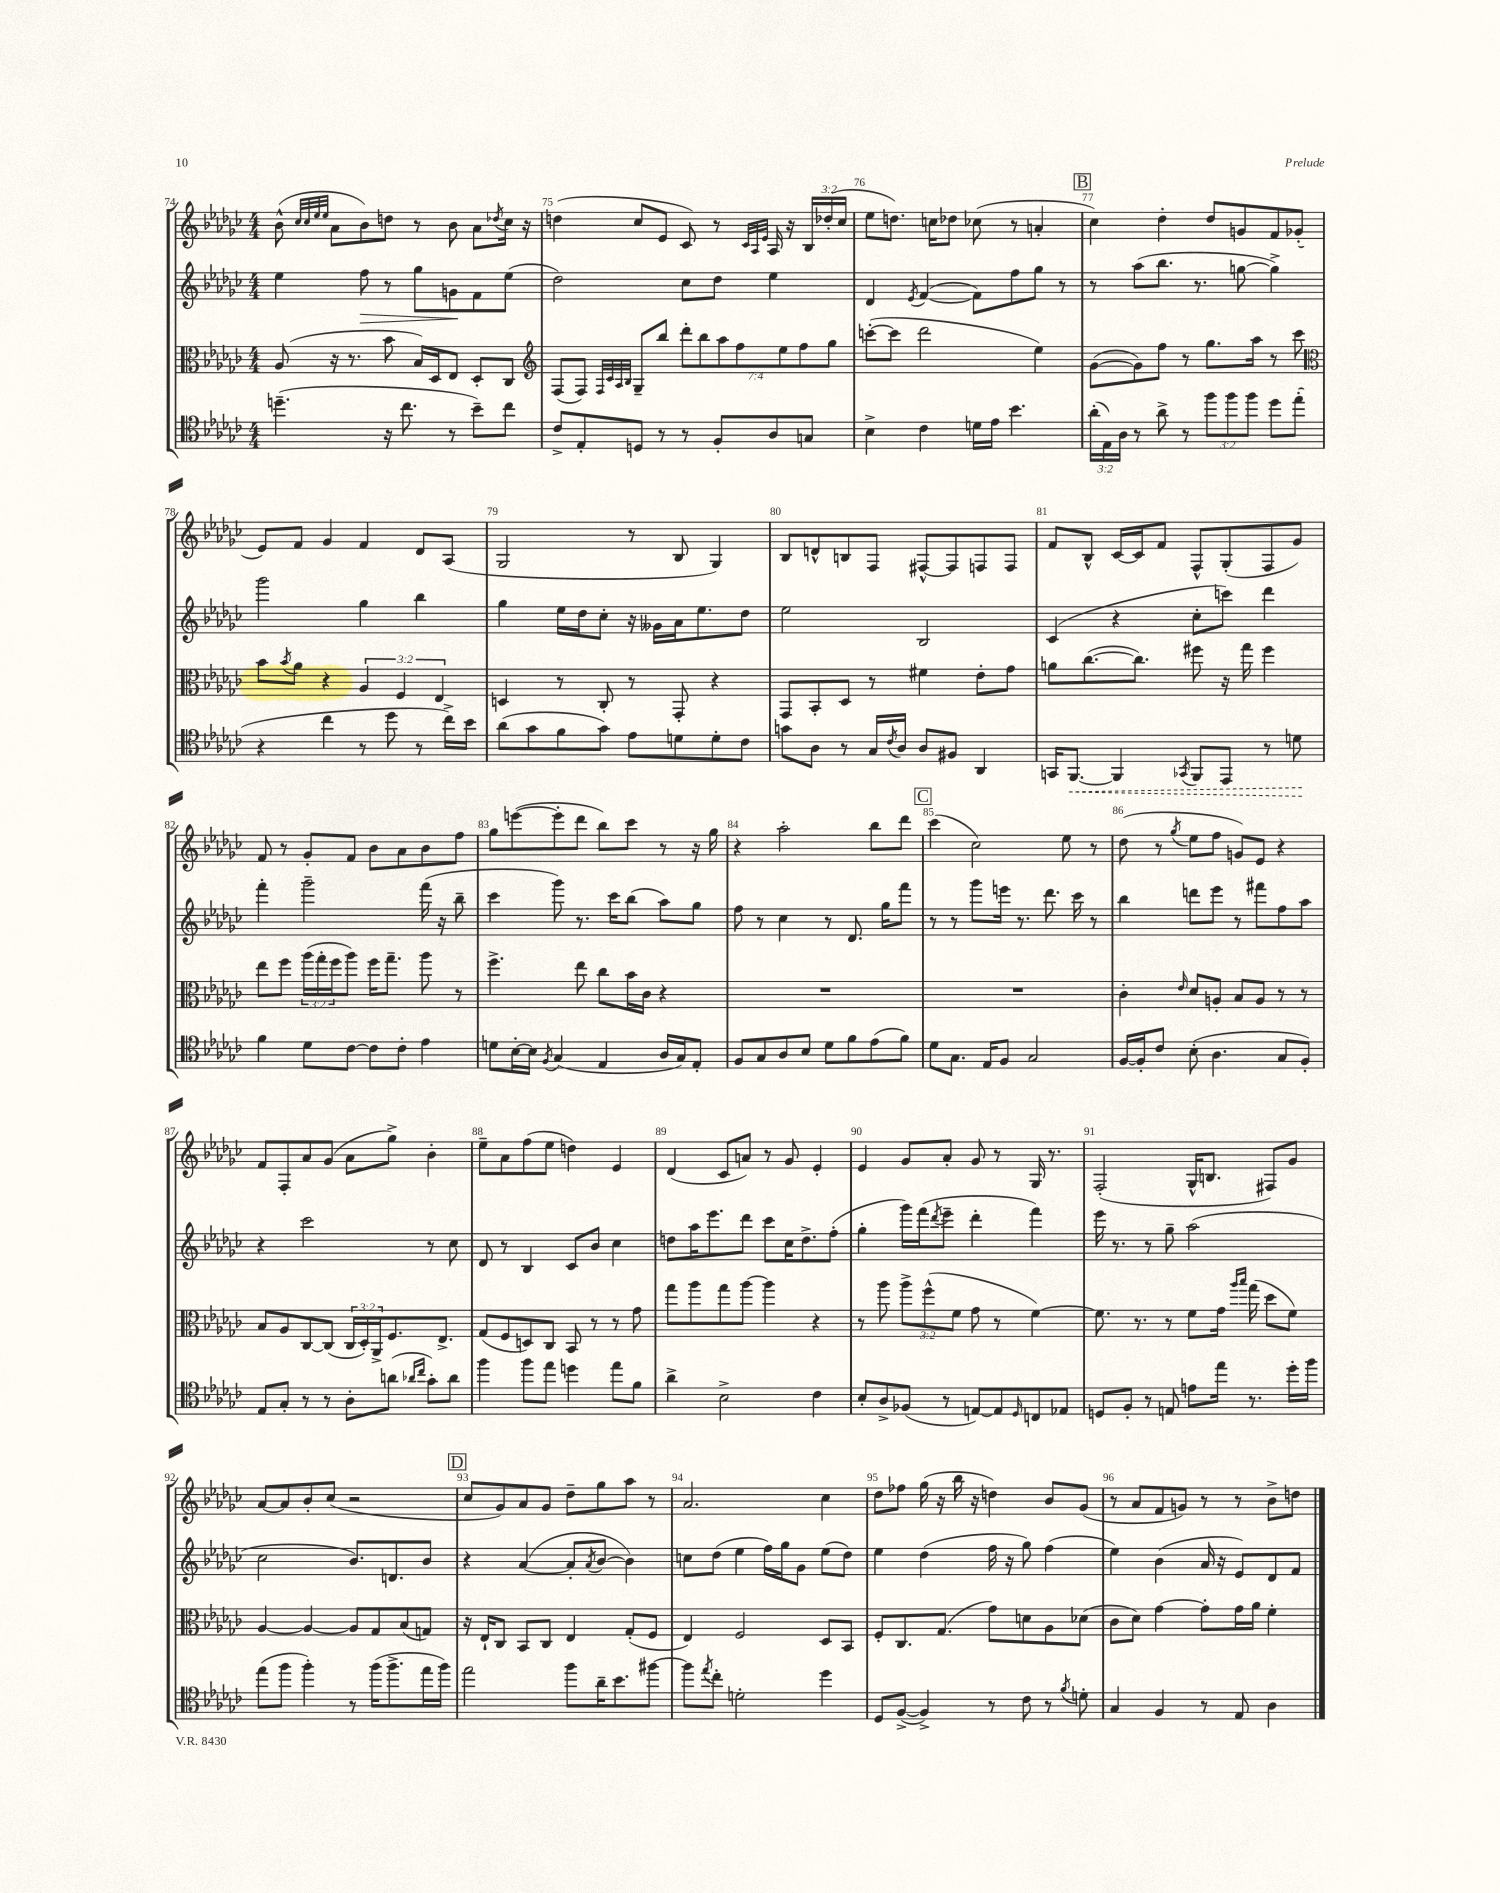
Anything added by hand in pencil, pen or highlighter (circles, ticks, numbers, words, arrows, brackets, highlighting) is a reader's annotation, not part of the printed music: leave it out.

**kern	**dynam	**kern	**kern	**dynam	**kern
*part4	*part4	*part3	*part2	*part2	*part1
*staff4	*staff4	*staff3	*staff2	*staff2	*staff1
*clefC4	*	*clefC3	*clefG2	*	*clefG2
*k[b-e-a-d-g-c-]	*	*k[b-e-a-d-g-c-]	*k[b-e-a-d-g-c-]	*	*k[b-e-a-d-g-c-]
*M4/4	*	*M4/4	*M4/4	*	*M4/4
=74	=74	=74	=74	=74	=74
(4.ddn~\	.	(8A-/	4ee-\	.	(8b-^^\
.	.	.	.	.	32qqcc-/LLL
.	.	.	.	.	32qqcc-/
.	.	.	.	.	32qqee-/
.	.	.	.	.	32qqee-/JJJ
.	.	16r	.	.	8a-\L
.	.	8.r	.	.	.
!	!	!	!	!LO:HP:b	!
.	.	.	8ff\	>	8b-\)
16r	.	8b-\	8r	.	8ddn\J
8.cc-\	.	.	.	.	.
.	.	16B-/LL)	8gg-\L	.	8r
.	.	16D-/J	.	.	.
8r	.	8E-/J	8gn\	.	8b-\
8b-~\L)	.	8D-'/L	8f\	]	8a-\L
.	.	.	.	.	8qdd-X/
8cc-\J	.	8C-/J	(8ee-\J	.	16cc-\Jk
.	.	.	.	.	16r
=75	=75	=75	=75	=75	=75
*	*	*clefG2	*	*	*
8c-^/L	.	(8F/L	2dd-\)	.	(4ddn\
8E-'/	.	8F/J)	.	.	.
.	.	32qqF/LLL	.	.	.
.	.	32qqc-/	.	.	.
.	.	32qqA-/	.	.	.
.	.	32qqB-/JJJ	.	.	.
8Dn/J	.	8G-~/L	.	.	8cc-/L
8r	.	8bb-/J	.	.	8e-/J
8r	.	14ddd-'\L	8cc-\L	.	8c-/)
.	.	14bb-\	.	.	.
8F'/L	.	.	8dd-\J	.	8r
.	.	14aa-\	.	.	.
.	.	14ff\	.	.	.
.	.	.	.	.	32qqc-/LLL
.	.	.	.	.	32qqA-/
.	.	.	.	.	32qqe-/JJJ
8A-/	.	.	4ee-\	.	16A-/
.	.	14ee-\	.	.	.
.	.	.	.	.	16r
.	.	14ff\	.	.	.
8Gn/J	.	.	.	.	24B-/LL
.	.	.	.	.	(24dd-X'/
.	.	14gg-\J	.	.	.
.	.	.	.	.	24cc-/JJ
=76	=76	=76	=76	=76	=76
4B-^\	.	([8cccn'\L	4d-/	.	8ee-\L
.	.	8ccc\J]	.	.	8.ddn\J)
.	.	.	8qe-/	.	.
4c-\	.	2ddd-\	([4f/	.	.
.	.	.	.	.	16ccn\KL
.	.	.	.	.	8dd-X\J
16dn\LL	.	.	8f\L])	.	(8cc-X\
16e-\JJ	.	.	.	.	.
4.b-\	.	.	8ff\	.	8r
.	.	4ee-\)	8gg-\J	.	4an'/
.	.	.	8r	.	.
!!LO:REH:place=s1:t=B
=77	=77	=77	=77	=77	=77
(24a-'\LL	.	([8g-\L	8r	.	4cc-\)
24E-\)	.	.	.	.	.
24A-\JJ	.	.	.	.	.
8r	.	8g-\])	(8aa-\L	.	.
8a-^\	.	8ff\J	8.bb-\J	.	4dd-'\
8r	.	8r	.	.	.
.	.	.	8.r	.	.
12ff\L	.	8.gg-\L	.	.	8dd-/L
12ff\	.	.	.	.	.
.	.	.	[8ggn\	.	8gn/
12ff\J	.	.	.	.	.
.	.	16aa-\Jk	.	.	.
8dd-\L	.	8r	4gg^\])	.	8f/
(8ee-'\J	.	8ccc-\	.	.	(8g-X'/J
!!LO:LB:g=z
=78	=78	=78	=78	=78	=78
*	*	*clefC3	*	*	*
4r	.	8b-\L	2ggg-\	.	8e-/L)
.	.	8qb-/	.	.	.
.	.	8a-\J	.	.	8f/J
4cc-\	.	4r	.	.	4g-/
8r	.	6A-/	4gg-\	.	4f/
8dd-\	.	.	.	.	.
.	.	6F/	.	.	.
8r	.	.	4bb-\	.	8d-/L
.	.	6E-/	.	.	.
16cc-^\LL)	.	.	.	.	(8A-/J
16b-\JJ	.	.	.	.	.
=79	=79	=79	=79	=79	=79
(8a-\L	.	4Dn/	4gg-\	.	2G-/
8g-\	.	.	.	.	.
8f\	.	8r	16ee-\LL	.	.
.	.	.	16dd-\J	.	.
8g-\J)	.	8C-'/	8cc-'\J	.	.
8e-\L	.	8r	16r	.	8r
.	.	.	16g--X\LL	.	.
8dn\	.	8GG-'/	16a-\J	.	8B-/
.	.	.	8.ee-\	.	.
8d'\	.	4r	.	.	4G-/)
8c-\J	.	.	8dd-\J	.	.
=80	=80	=80	=80	=80	=80
8gn\L	.	8GG-/L	2ee-\	.	8B-/L
8A-\J	.	8BB-'/	.	.	8dn^^/
8r	.	8D-/J	.	.	8Bn/
16G-/LL	.	8r	.	.	8F/J
8qc-/	.	.	.	.	.
16A-/JJ	.	.	.	.	.
8A-/L	.	4f#X\	2B-/	.	[8F#X^^/L
8F#X/J	.	.	.	.	8F#/]
4AA-/	.	8e-'\L	.	.	8Fn/
.	.	8g-\J	.	.	8F/J
=81	=81	=81	=81	=81	=81
16GGn/KL	.	8an\L	(4c-/	.	8f/L
!	!LO:HP:b	!	!	!	!
[8.FF/J	<	.	.	.	.
.	.	([8.cc-\	.	.	8B-^^/J
4FF/]	.	.	4r	.	[16c-/LL
.	.	8.cc-\J])	.	.	16c-/J]
.	.	.	.	.	8f/J
8qGG-X/	.	.	.	.	.
8FF/L	.	8ff#X\	8cc-'\L	.	8F^^/L
8EE-/J	.	16r	8cccn\J)	.	(8G-'/
.	.	16gg-\	.	.	.
8r	.	4ff#\	4ddd-\	.	8F/
8dn\	.	.	.	.	8g-/J)
.	[	.	.	.	.
!!LO:LB:g=z
=82	=82	=82	=82	=82	=82
4f\	.	8ee-\L	4fff'\	.	8f/
.	.	8ff\J	.	.	8r
8d-\L	.	(24aa-\LL	2ggg-~\	.	8g-'/L
.	.	24gg-'\	.	.	.
.	.	24ff\J	.	.	.
[8c-\J	.	8aa-\J)	.	.	8f/J
8c-\L]	.	16ff\KL	.	.	8b-\L
.	.	8.gg-~\J	.	.	.
8c-'\J	.	.	.	.	8a-\
4e-\	.	8aa-\	(16fff\	.	8b-\
.	.	.	16r	.	.
.	.	8r	8bb-~\	.	8ff\J
=83	=83	=83	=83	=83	=83
8dn\L	.	4.ff^\	4ccc-\	.	8gg-\L
[16B-'\L	.	.	.	.	([8eeen\
16B-\JJ]	.	.	.	.	.
8qF/	.	.	.	.	.
(4G-/	.	.	8ggg-\)	.	8eee'\]
.	.	8ee-\	8.r	.	8ddd-\J
4E-/	.	8cc-\L	.	.	8bb-\L)
.	.	.	16ccc-\KL	.	.
.	.	16b-\L	(8bb-\J	.	8ccc-\J
.	.	16c-\JJ	.	.	.
16A-/LL	.	4r	8aa-\L)	.	8r
16G-/J)	.	.	.	.	.
8E-'/J	.	.	8gg-\J	.	16r
.	.	.	.	.	16gg-\
=84	=84	=84	=84	=84	=84
8F/L	.	1r	8ff\	.	4r
8G-/	.	.	8r	.	.
8A-/	.	.	4cc-\	.	2aa-'\
8B-/J	.	.	.	.	.
8d-\L	.	.	8r	.	.
8f\	.	.	8.d-/	.	.
(8e-\	.	.	.	.	8bb-\L
.	.	.	16gg-\KL	.	.
8f\J)	.	.	8fff\J	.	8ddd-\J
!!LO:REH:place=s1:t=C
=85	=85	=85	=85	=85	=85
8d-\L	.	1r	8r	.	(4ccc-\
8.G-\J	.	.	8r	.	.
.	.	.	8ggg-\L	.	2cc-\)
16E-/KL	.	.	.	.	.
8F/J	.	.	16eeen\Jk	.	.
.	.	.	8.r	.	.
2G-/	.	.	.	.	.
.	.	.	8.ddd-\	.	.
.	.	.	.	.	8ee-\
.	.	.	16ccc-\	.	.
.	.	.	8r	.	8r
=86	=86	=86	=86	=86	=86
[16F/LL	.	4c-'\	4bb-\	.	(8dd-\
16F'/J]	.	.	.	.	.
8c-/J	.	.	.	.	8r
.	.	16qqe-/	.	.	8qgg-/
(8B-'\	.	8d-/L	8dddn\L	.	8ee-\L
4.A-\	.	8An'/J	8eee-\J	.	8ff\J
.	.	8B-/L	8r	.	8gn/L)
.	.	8A/J	8fff#X\L	.	8e-/J
8G-/L	.	8r	8ff\	.	4r
8F'/J)	.	8r	8aa-\J	.	.
!!LO:LB:g=z
=87	=87	=87	=87	=87	=87
8E-/L	.	8B-/L	4r	.	8f/L
8G-'/J	.	8A-/	.	.	8F'/
8r	.	[8C-/	2ccc-\	.	8a-/
8r	.	(8C-/J]	.	.	(8g-/J
8A-'\L	.	24C-/LL	.	.	8a-\L
.	.	24D-'/)	.	.	.
.	.	24AA-^/J	.	.	.
(8an\J	.	8.F/	.	.	8gg-^\J)
16qqa-X/LL	.	.	.	.	.
16qqcc-/JJ	.	.	.	.	.
8g-'\L)	.	.	8r	.	4b-'\
.	.	8.E-^/J	.	.	.
8a-\J	.	.	8cc-\	.	.
=88	=88	=88	=88	=88	=88
4ff\	.	(8G-/L	8d-/	.	8ee-~\L
.	.	8F/	8r	.	8a-\
8ff\L	.	8Dn/)	4B-/	.	(8ff\
8ee-\J	.	8C-/J	.	.	8ee-\J
4ddn\	.	8BB-/	8c-/L	.	4ddn\)
.	.	8r	8b-/J	.	.
8ee-\L	.	8r	4cc-\	.	4e-/
8f\J	.	8g-\	.	.	.
=89	=89	=89	=89	=89	=89
4a-^\	.	8gg-\L	8ddn\L	.	(4d-/
.	.	8aa-\	16aa-\K	.	.
.	.	.	8.eee-\	.	.
2B-^\	.	8gg-\	.	.	8c-/L
.	.	[8aa-\J	8ddd-\J	.	8an/J)
.	.	4aa-\]	8ccc-\L	.	8r
.	.	.	16cc-\K	.	8g-/
.	.	.	8.dd^\	.	.
4c-\	.	4r	.	.	4e-'/
.	.	.	(8ff'\J	.	.
=90	=90	=90	=90	=90	=90
8B-'/L	.	8r	4gg-'\	.	4e-/
8A-^/	.	8aa-\	.	.	.
(8F-X/J	.	12aa-^\L	16ggg-\LL)	.	8g-/L
.	.	.	(16fff\J	.	.
.	.	(12ff^^\	.	.	.
.	.	.	8qddd-/	.	.
8r	.	.	8eee-~\J	.	8a-'/J
.	.	12f\J	.	.	.
[8En/L)	.	8g-\	4ddd-'\	.	8g-/
8E/]	.	8r	.	.	8r
16qqD-/	.	.	.	.	.
8Cn/	.	[4f\)	4fff\)	.	16G-/
.	.	.	.	.	8.r
8E-X/J	.	.	.	.	.
=91	=91	=91	=91	=91	=91
8Dn/L	.	8.f\]	16eee-\	.	(2F'/
.	.	.	8.r	.	.
8F'/J	.	.	.	.	.
.	.	8.r	.	.	.
8r	.	.	8r	.	.
8En/	.	8r	8gg-~\	.	.
8en\L	.	8f\L	(2aa-\	.	16G-^^/KL
.	.	.	.	.	8.Bn/J
16ee-\Jk	.	16g-\Jk	.	.	.
.	.	16qqaa-/LL	.	.	.
.	.	16qqbb-/JJ	.	.	.
8.r	.	(16gg-\	.	.	.
.	.	8dd-\L	.	.	8F#X/L)
16dd-'\LL	.	8f\J)	.	.	8g-/J
16ff\JJ	.	.	.	.	.
!!LO:LB:g=z
=92	=92	=92	=92	=92	=92
(8ee-\L	.	[4A-/	2cc-\	.	[8a-/L
8ff\J	.	.	.	.	8a-/]
4ff'\)	.	4A-/_	.	.	8b-'/
.	.	.	.	.	(8cc-/J
8r	.	8A-/L]	8.b-/L)	.	2r
(16ff\KL	.	8G-/	.	.	.
8.ff^\	.	.	8.dn/	.	.
.	.	(8B-/	.	.	.
16ee-\L	.	8Gn/J)	8b-/J	.	.
16ff\JJ)	.	.	.	.	.
!!LO:REH:place=s1:t=D
=93	=93	=93	=93	=93	=93
2ee-\	.	16r	4r	.	8cc-/L
.	.	16E-`/KL	.	.	.
.	.	8C-/J	.	.	8g-/)
.	.	8BB-/L	([4a-/	.	8a-/
.	.	8C-/J	.	.	8g-/J
8ff\L	.	4E-/	8a-'/L]	.	8dd-~\L
.	.	.	8qa-/	.	.
16a-~\K	.	.	[8b-/J	.	8gg-\
8.b-\	.	.	.	.	.
.	.	(8G-'/L	4b-\])	.	8aa-\J
[8ff#X\J	.	8F/J	.	.	8r
=94	=94	=94	=94	=94	=94
8ff#\L]	.	4E-/)	8ccn\L	.	2.a-/
8qee-/	.	.	.	.	.
8cc-'\J	.	.	(8dd-\J	.	.
2dn'\	.	2F/	4ee-\	.	.
.	.	.	16ff\LL)	.	.
.	.	.	16gg-\J	.	.
.	.	.	8g-\J	.	.
4dd-\	.	8D-/L	(8ee-\L	.	4cc-\
.	.	8BB-/J	8dd-\J)	.	.
=95	=95	=95	=95	=95	=95
8D-/L	.	8F'/L	4ee-\	.	8dd-\L
([8F^/J	.	8.C-/	.	.	8ff-X\J
4F^/])	.	.	(4dd-\	.	(16gg-\
.	.	(8.G-/J	.	.	16r
.	.	.	.	.	16bb-\
.	.	.	.	.	16r
8r	.	8g-\L)	16ff\	.	4ddn\)
.	.	.	16r	.	.
8c-\	.	8dn\	8gg-\)	.	.
8r	.	8A-\	(4ff\	.	8b-/L
8qf/	.	.	.	.	.
8dn'\	.	(8d-X\J	.	.	(8g-/J
=96	=96	=96	=96	=96	=96
4G-/	.	8c-\L	4ee-\)	.	8r
.	.	8d-\J)	.	.	8a-/L
4F/	.	[4g-\	(4b-\	.	8f/
.	.	.	.	.	8gn/J)
8r	.	8g-'\L]	16a-/	.	8r
.	.	.	16r	.	.
8E-/	.	16g-\L	8e-/L)	.	8r
.	.	16a-\JJ	.	.	.
4A-\	.	4f'\	8d-/	.	8b-^\L
.	.	.	8f/J	.	8ddn\J
==	==	==	==	==	==
*-	*-	*-	*-	*-	*-
